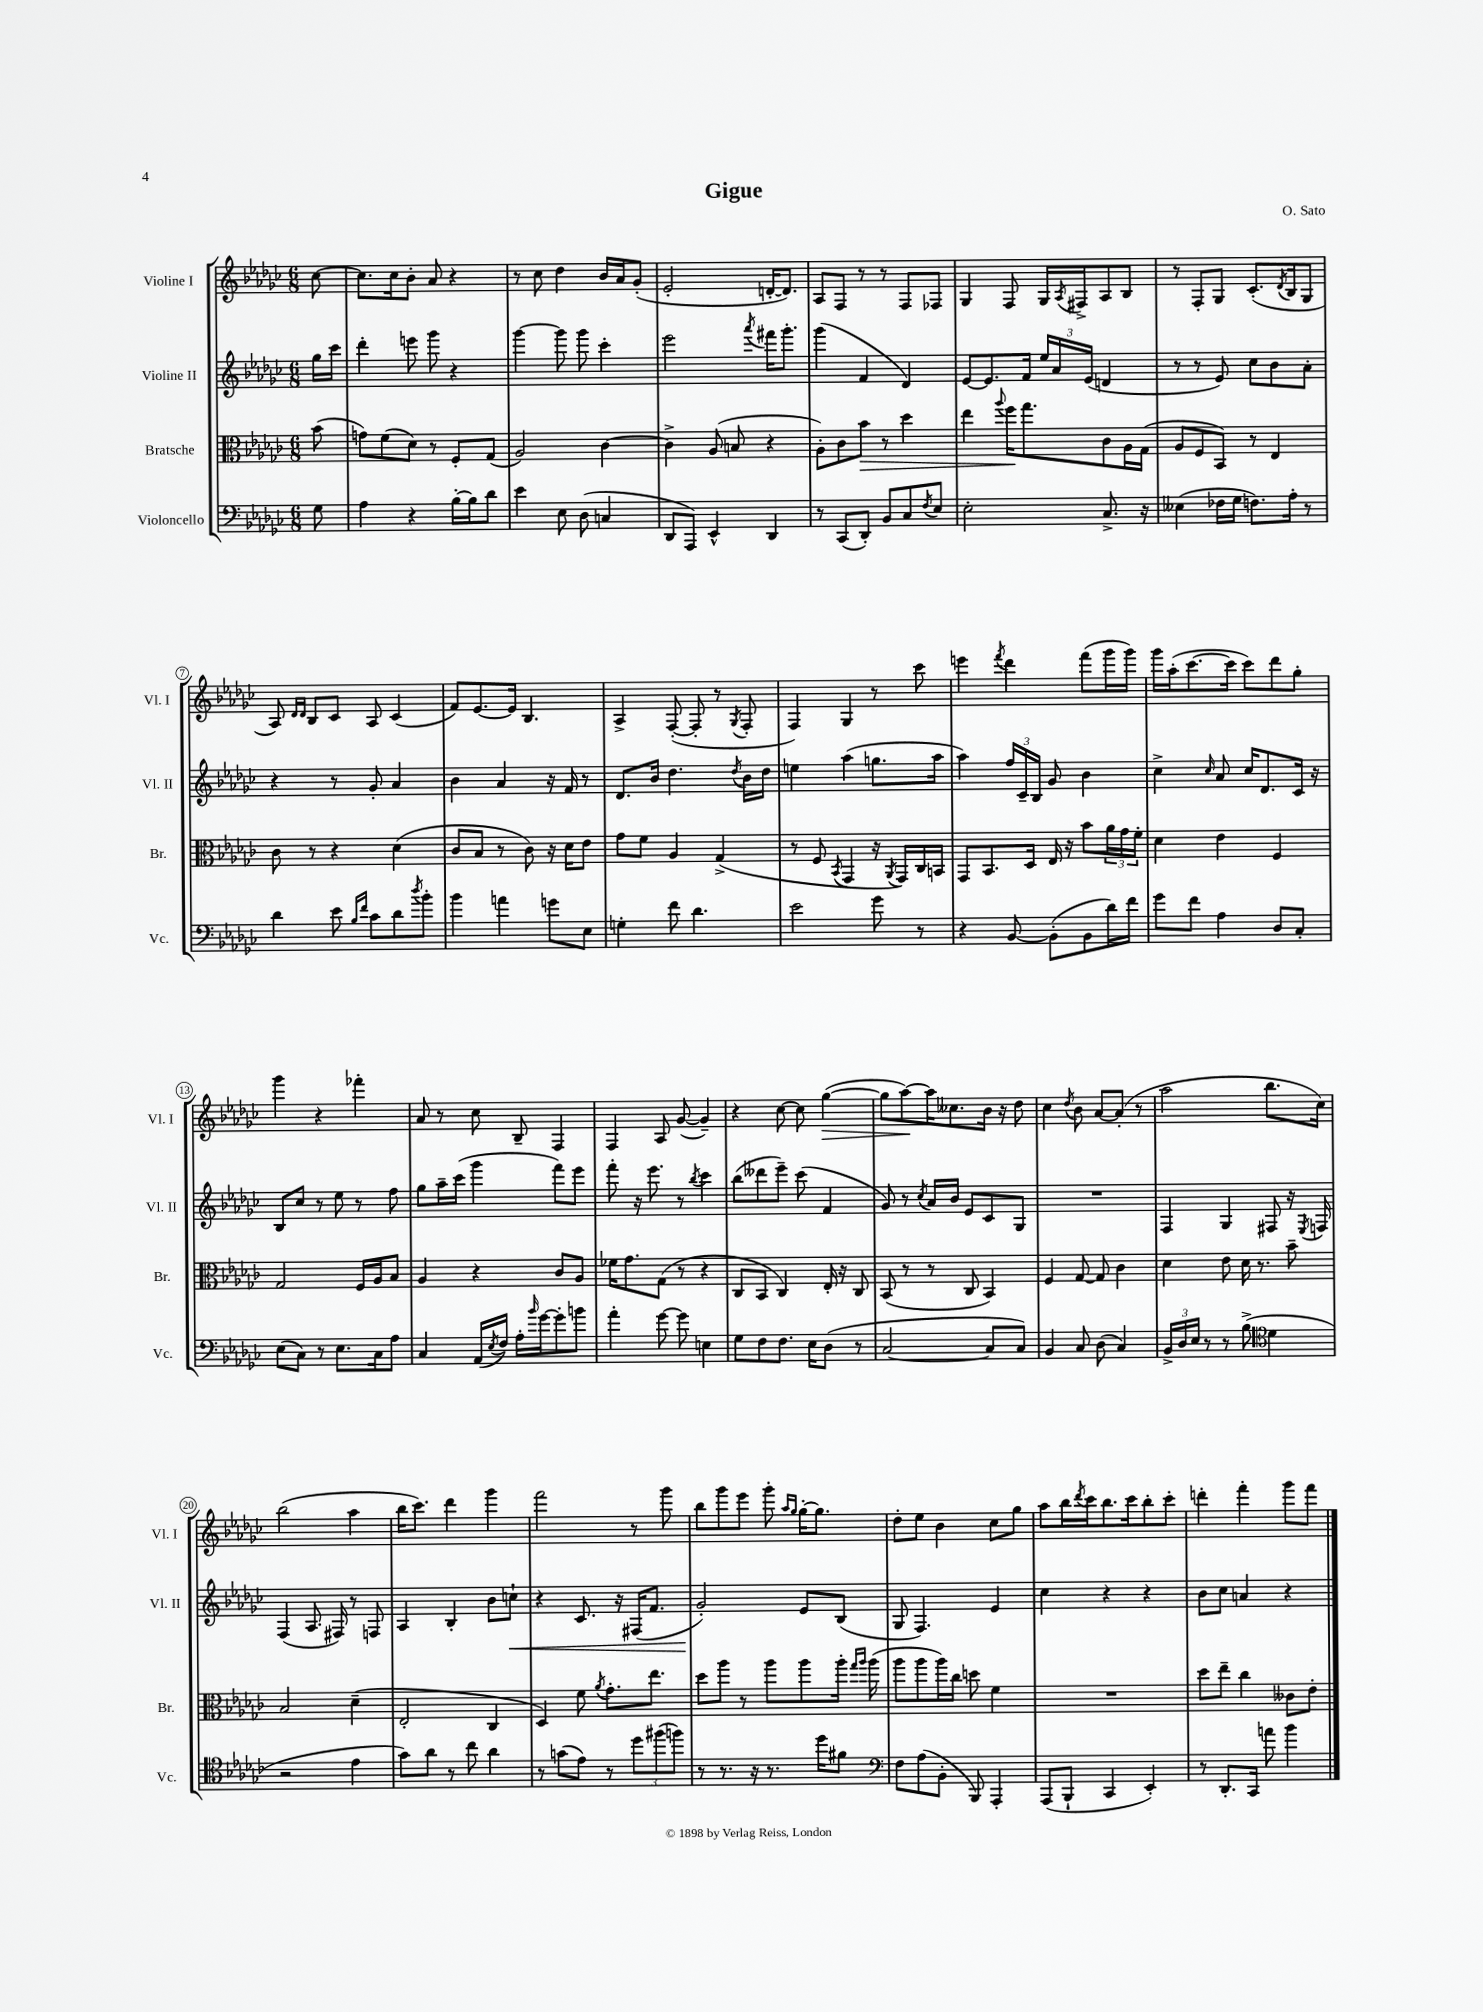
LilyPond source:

\header { title = "Gigue" composer = "O. Sato" }
<<
\new StaffGroup <<
\new Staff = "s0" \with { instrumentName = "Violine I" shortInstrumentName = "Vl. I" } {
    \clef treble \key ges \major \numericTimeSignature \time 6/8 \partial 8
    ces''8~ |
    ces''8. ces''16 bes'8-. aes'8 r4 |
    r8 ces''8 des''4 bes'16 aes'16 ges'8-.( |
    ees'2-. d'16~-. d'8.) |
    aes8 f8 r8 r8 f8 fes8 |
    ges4 f8 ges16 \acciaccatura { aes8 } fis16-> aes8 bes8 |
    r8 f8-. ges8 ces'8.-.( \acciaccatura { des'8 } bes16 ges8 |
    aes8) \grace { des'16 des'16 } bes8 ces'8 aes8 ces'4( |
    f'8) ees'8.~ ees'16 bes4. |
    aes4-> f8~-.( f8-. r8 \acciaccatura { ges8 } f8-. |
    f4) ges4 r8 ces'''8 |
    e'''4 \acciaccatura { f'''8 } des'''4 f'''8( ges'''16 ges'''16) |
    ges'''16 aes''16-.( ces'''8.~ ces'''16 ces'''8) des'''8 ges''8-. |
    ges'''4 r4 fes'''4-. |
    aes'8 r8 ces''8 bes8-- f4 |
    f4 aes8 ges'8~( ges'4--) |
    r4 ces''8~ ces''8 ges''4~\>( |
    ges''8 aes''8~\!) aes''16 ceses''8. bes'16 r16 des''8 |
    ces''4 \acciaccatura { des''8 } bes'8 aes'8~ aes'8-.( r8 |
    aes''2 bes''8. ces''16) |
    bes''2( aes''4 |
    bes''16 ces'''8.) des'''4 ges'''4 |
    f'''2 r8 ges'''8 |
    bes''8 ges'''8 ees'''8 ges'''8-. \grace { aes''16 ges''16 } ges''16~-. ges''8. |
    des''8-. ees''8 bes'4 ces''8 ges''8 |
    aes''8 bes''16 \acciaccatura { des'''8 } ces'''16 bes''8. ces'''16 bes''8-. ces'''8-. |
    d'''4-. f'''4-. ges'''8 f'''8 \bar "|." |
}
\new Staff = "s1" \with { instrumentName = "Violine II" shortInstrumentName = "Vl. II" } {
    \clef treble \key ges \major \numericTimeSignature \time 6/8 \partial 8
    ges''16 ces'''16 |
    des'''4-. e'''8 ges'''8 r4 |
    ges'''4~ ges'''8 ges'''8 ces'''4-. |
    ees'''2 \acciaccatura { aes'''8 } fis'''16 ges'''8.-. |
    ges'''4( f'4 des'4) |
    ees'8~ ees'8. f'16 \tuplet 3/2 { ees''16 aes'16 ees'16( } d'4 |
    r8 r8 ees'8) ces''8 bes'8 aes'8-. |
    r4 r8 ges'8-. aes'4 |
    bes'4 aes'4 r16 f'16 r8 |
    des'8. bes'16 des''4. \acciaccatura { des''8 } bes'16 des''16 |
    e''4 aes''4( g''8. aes''16 |
    aes''4) \tuplet 3/2 { f''16 ces'16-- bes16 } ges'8 bes'4 |
    ces''4-> \grace { ces''16 } aes'8 ces''16 des'8. ces'16 r16 |
    bes8 ces''8 r8 ees''8 r8 f''8 |
    ges''8 aes''16-- ces'''16( ges'''4 f'''8) ees'''8 |
    f'''8-. r16 ees'''8. r8 \acciaccatura { bes''8 } ces'''4 |
    bes''8( deses'''8 ees'''8--) ces'''8( f'4 |
    ges'8) r8 \acciaccatura { ces''8 } aes'16 bes'16 ees'8 ces'8 ges8 |
    R2. |
    f4 ges4 fis8 r16 \acciaccatura { ees8 } f16 |
    f4( aes8. fis16) r8 f8 |
    aes4 bes4-. bes'8 c''8-!\< |
    r4 ces'8. r16 fis16( f'8. |
    ges'2-.\!) ees'8 bes8( |
    ges8 f4.) ees'4 |
    ces''4 r4 r4 |
    bes'8 ces''8 a'4 r4 \bar "|." |
}
\new Staff = "s2" \with { instrumentName = "Bratsche" shortInstrumentName = "Br." } {
    \clef alto \key ges \major \numericTimeSignature \time 6/8 \partial 8
    bes'8( |
    g'8) f'8( des'8) r8 f8-. ges8( |
    aes2) ces'4~ |
    ces'4-> aes8( b8 r4 |
    aes8-.) ces'8 bes'8\> r8 des''4 |
    ees''4 \appoggiatura { aes''8 } f''16\! ges''8. ces'8 aes16 ges16( |
    aes8 f8 bes,8) r8 ees4 |
    ces'8 r8 r4 des'4( |
    ces'8 bes8 r8 ces'8) r16 des'16 ees'8 |
    ges'8 f'8 aes4 ges4->( |
    r8 f8 \acciaccatura { bes,8 } ges,4 r16 \acciaccatura { aes,8 } ges,16) ces16 b,16 |
    ges,8 bes,8. des16 ees16 r16 bes'8 \tuplet 3/2 { aes'16 ges'16 f'16-. } |
    des'4 ees'4 f4 |
    ges2 f16 aes16 bes8 |
    aes4 r4 ces'8 aes8 |
    fes'16 ges'8. ges8( r8 r4 |
    ces8 bes,8 ces4) ees16-. r16 ces8 |
    bes,8( r8 r8 ces8 bes,4) |
    f4 ges8~ ges8 ces'4 |
    des'4 ees'8 des'16 r8. bes'8-- |
    bes2 des'4--( |
    ees2-. ces4 |
    des4) f'8 \acciaccatura { aes'8 } ges'8.-. ees''8. |
    des''8 aes''8 r8 aes''8 aes''8 aes''16-. \grace { ges''16 aes''16 } aes''16( |
    aes''8 aes''8 aes''16) ces''16 d''8 f'4 |
    R2. |
    des''8 ees''8-- ces''4 ceses'8 ees'8-. \bar "|." |
}
\new Staff = "s3" \with { instrumentName = "Violoncello" shortInstrumentName = "Vc." } {
    \clef bass \key ges \major \numericTimeSignature \time 6/8 \partial 8
    ges8 |
    aes4 r4 bes16~-. bes16 des'8 |
    ees'4 ees8 des8( c4 |
    des,8 aes,,8) ees,4-^ des,4 |
    r8 ces,8( des,8-.) bes,8 ces8 \acciaccatura { f8 } ees8 |
    ees2-. ces8.-> r16 |
    eeses4( fes16 ges16 f8.) aes16-. r8 |
    des'4 ees'8 \grace { bes16 f'16 } ces'8 des'8 \acciaccatura { des''8 } bes'8-. |
    bes'4 a'4 g'8 ees8 |
    g4-. f'8 des'4. |
    ees'2 ges'8 r8 |
    r4 bes,8~ bes,8-.( bes,8 des'16) f'16 |
    ges'8 f'8 aes4 des8 ces8-. |
    ees8( ces8) r8 ees8. ces16 aes8 |
    ces4 aes,16( \acciaccatura { ees8 } f16) aes16-. \grace { bes'16 } ges'16~ ges'8-. b'8 |
    aes'4-. ges'8~ ges'8 e4 |
    ges8 f8 f8. ees16 des8( r8 |
    ces2~ ces8 ces8) |
    bes,4 ces8 des8( ces4) |
    \tuplet 3/2 { bes,16-> des16 ees16 } r8 r8 bes8->( \clef tenor des'4 |
    r2 ees'4 |
    ges'8) aes'8 r8 ces''8 aes'4 |
    r8 g'8( ees'8) r8 \tuplet 3/2 { des''8 fis''8( f''8) } |
    r8 r8. r16 r8. des''16 fis'8 |
    \clef bass f8 aes8( bes,8-. bes,,8) aes,,4-. |
    aes,,8( bes,,8-! ces,4 ees,4-.) |
    r8 des,8.-. ces,16 a'8 bes'4 \bar "|." |
}
>>
>>
\layout { \context { \Score \override BarNumber.stencil = #(make-stencil-circler 0.1 0.3 ly:text-interface::print) } }
